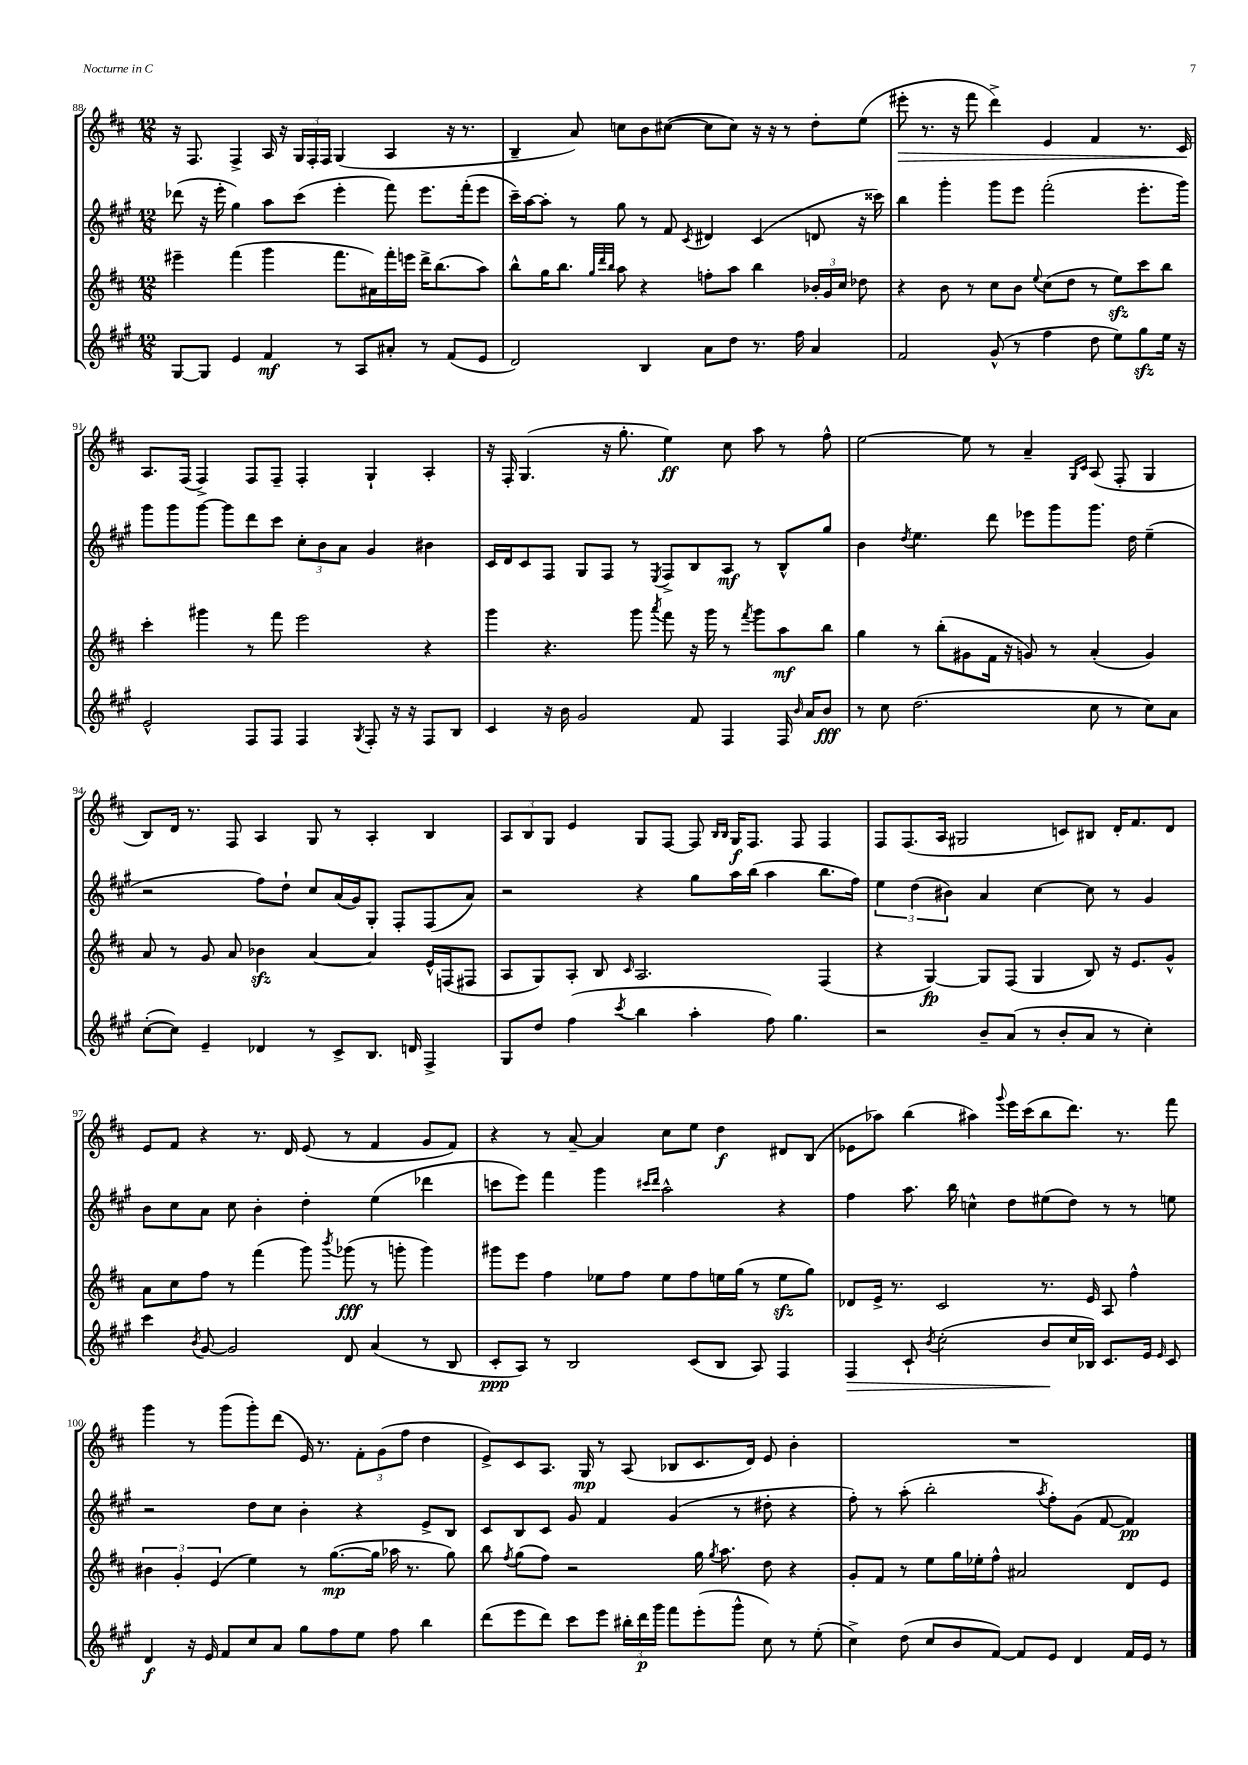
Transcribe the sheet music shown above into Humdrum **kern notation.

**kern	**kern	**kern	**kern
*staff4	*staff3	*staff2	*staff1
*clefG2	*clefG2	*clefG2	*clefG2
*k[f#c#g#]	*k[f#c#]	*k[f#c#g#]	*k[f#c#]
*M12/8	*M12/8	*M12/8	*M12/8
[8G#	4eee#~	(8ddd-	16r
.	.	.	8.F#
8G#]	.	16r	.
.	.	16eee'	.
4e	(4fff#	4gg#)	4F#^
4f#	4ggg	8aa	16A
.	.	.	16r
.	.	(8ccc#	24G
.	.	.	24F#'
.	.	.	24F#
8r	8.fff#	4eee'	(4G
8A	.	.	.
.	16a#)	.	.
8a#'	16fff#'	8fff#)	4A
.	16eee	.	.
8r	16ddd^	8.eee	.
.	(8.bb	.	.
(8f#	.	.	16r
.	.	(16fff#'	8.r
8e	8aa)	8eee	.
=	=	=	=
2d)	8bb^^	16ccc#~)	4B~
.	.	[16aa	.
.	16gg	8aa']	.
.	8.bb	.	.
.	.	8r	8a)
.	32qqgg	.	.
.	32qqddd	.	.
.	32qqbb	.	.
.	8aa	8gg#	8cc
4B	4r	8r	8b
.	.	8f#	([8cc#
.	.	8qc#	.
8a	8ff'	4d#	8cc#]
8dd	8aa	.	8cc#)
8.r	4bb	(4c#	16r
.	.	.	16r
.	.	.	8r
16ff#	.	.	.
4a	24b-'	8d	8dd'
.	24g	.	.
.	24cc#	.	.
.	8dd-	16r	(8ee
.	.	16ccc##)	.
=	=	=	=
2f#	4r	4bb	8eee#'
.	.	.	8.r
.	8b	4ggg#'	.
.	.	.	16r
.	8r	.	8fff#
(8g#^^	8cc#	8ggg#	4ddd^)
8r	8b	8eee	.
.	8qqee	.	.
4ff#	(8cc#	(2fff#'	4e
.	8dd	.	.
8dd	8r	.	4f#
8ee)	8ee)	.	.
8gg#	8ccc#	8.eee'	8.r
16ee	8bb	.	.
16r	.	16ggg#)	16c#
=	=	=	=
2e^^	4ccc#'	8ggg#	8.A
.	.	8ggg#	.
.	.	.	(16F#
.	4ggg#	[8ggg#	4F#^)
.	.	8ggg#]	.
8F#	8r	8ddd	8F#
8F#	8fff#	8ccc#	8F#~
4F#	2eee	12cc#'	4F#'
.	.	12b	.
.	.	12a	.
8qG#	.	.	.
8F#'	.	4g#	4G`
16r	.	.	.
16r	.	.	.
8F#	4r	4b#	4A'
8B	.	.	.
=	=	=	=
4c#	4ggg	16c#	16r
.	.	16d	16F#'
.	.	8c#	(4.G
16r	4.r	8F#	.
16b	.	.	.
2g#	.	8G#	.
.	.	8F#	16r
.	.	.	8.gg'
.	8ggg	8r	.
.	8qaaa	8qE	.
.	8fff#	8F#^	4ee)
8f#	16r	8B	.
.	16ggg	.	.
4F#	8r	8A	8cc#
.	8qfff#	.	.
.	8ggg	8r	8aa
16F#	8aa	8B^^	8r
16qqb	.	.	.
16a	.	.	.
8b	8bb	8gg#	8ff#^^
=	=	=	=
8r	4gg	4b	[2ee
8cc#	.	.	.
.	.	8qdd	.
(2.dd	8r	4.ee	.
.	(8bb'	.	.
.	8g#	.	8ee]
.	16f#	8ddd	8r
.	16r	.	.
.	8g)	8eee-	4a~
.	8r	8ggg#	.
.	.	.	16qqG
.	.	.	16qqc#
8cc#	(4a'	8.ggg#	(8A
8r	.	.	8F#'
.	.	16dd	.
8cc#)	4g)	(4ee~	4G
8a	.	.	.
=	=	=	=
([8cc#'	8a	2r	8B)
8cc#])	8r	.	16d
.	.	.	8.r
4e~	8g	.	.
.	8a	.	8F#
4d-	4b-	8ff#)	4A
.	.	8dd`	.
8r	[4a	8cc#	8G
8c#^	.	(16a	8r
.	.	16g#)	.
8.B	4a]	8G#'	4A'
.	.	8F#'	.
16d	.	.	.
4F#^	16e^^	(8F#	4B
.	(16F	.	.
.	8F#	8a)	.
=	=	=	=
8G#	8A	2r	12A
.	.	.	12B
8dd	8G)	.	.
.	.	.	12G
(4ff#	8A'	.	4e
.	8B	.	.
8qccc#	16qqc#	.	.
4bb	2.A	4r	8G
.	.	.	[8F#
4aa'	.	8gg#	8F#]
.	.	.	16qqB
.	.	.	16qqB
.	.	16aa	16G
.	.	(16bb	8.F#
8ff#)	.	4aa	.
4.gg#	.	.	8F#
.	(4F#	8.bb	4F#
.	.	16ff#)	.
=	=	=	=
2r	4r	6ee	8F#
.	.	.	(8.F#
.	.	(6dd	.
.	[4G)	.	.
.	.	.	16A
.	.	6b#)	.
.	.	.	2G#
8b~	8G]	4a	.
(8a	(8F#	.	.
8r	4G	[4cc#	.
8b'	.	.	8c)
8a	8B)	8cc#]	8B#
8r	16r	8r	16d'
.	8.e	.	8.f#
4cc#')	.	4g#	.
.	8g^^	.	8d
=	=	=	=
4ccc#	8a	8b	8e
.	8cc#	8cc#	8f#
8qb	.	.	.
[8g#	8ff#	8a	4r
2g#]	8r	8cc#	.
.	(4fff#	4b'	8.r
.	.	.	16d
.	8ggg)	4dd'	(8e
.	8qbbb	.	.
8d	(8ggg-	.	8r
(4a	8r	(4ee	4f#
.	8ggg'	.	.
8r	4ggg)	4ddd-	8g
8B	.	.	8f#)
=	=	=	=
8c#'	8ggg#	8ccc	4r
8A)	8eee	8eee)	.
8r	4ff#	4fff#	8r
2B	.	.	[8a~
.	8ee-	4ggg#	4a]
.	8ff#	.	.
.	.	16qqccc#	.
.	.	16qqddd	.
.	8ee-	2aa^^	8cc#
(8c#	8ff#	.	8ee
8B	16ee	.	4dd
.	(16gg	.	.
8A)	8r	.	.
4F#	8ee	4r	8d#
.	8gg)	.	(8B
=	=	=	=
4F#	8d-	4ff#	8e-
.	16e^	.	8aa-)
.	8.r	.	.
8c#`	.	8.aa	(4bb
8qb	.	.	.
(2cc#'	2c#	.	.
.	.	16bb	.
.	.	4cc^^	4aa#)
.	.	.	8qqggg
.	.	8dd	16eee
.	.	.	(16ccc#
8b	8.r	(8ee#	8bb
16cc#	.	8dd)	8.ddd)
16B-)	16e	.	.
8.c#	8A	8r	.
.	.	.	8.r
.	4ff#^^	8r	.
16e	.	.	.
16qqe	.	.	.
8c#	.	8ee	8fff#
=	=	=	=
4d	6b#	2r	4ggg
.	6g'	.	.
16r	.	.	8r
16e	.	.	.
.	(6e	.	.
8f#	.	.	(8ggg
8cc#	4ee)	8dd	8ggg')
8a	.	8cc#	(8ddd
8gg#	8r	4b'	16e)
.	.	.	8.r
8ff#	([8.gg	.	.
8ee	.	4r	12f#'
.	16gg]	.	.
.	.	.	(12g
8ff#	16aa-	.	.
.	.	.	12ff#
.	8.r	.	.
4bb	.	8e^	4dd
.	8gg)	8B	.
=	=	=	=
(8ddd	8bb	8c#	8e^)
.	8qff#	.	.
8eee	(8gg	8B	8c#
8ddd)	8ff#)	8c#	8.A
8ccc#	2r	8g#	.
.	.	.	16G
8eee	.	4f#	8r
24bb#'	.	.	(8A
24ddd	.	.	.
24ggg#	.	.	.
8fff#	.	(4g#	8B-
(8eee'	16gg	.	8.c#
.	8qgg	.	.
.	8.aa	.	.
8ggg#^^	.	8r	.
.	.	.	16d)
8cc#)	8dd	8dd#'	8e
8r	4r	4r	4b'
(8ee'	.	.	.
=	=	=	=
4cc#^)	8g'	8ff#')	1.r
.	8f#	8r	.
(8dd	8r	(8aa'	.
8cc#	8ee	2bb'	.
8b	16gg	.	.
.	16ee-'	.	.
[8f#)	8ff#^^	.	.
8f#]	2a#	.	.
.	.	8qaa	.
8e	.	8ff#')	.
4d	.	(8g#	.
.	.	[8f#	.
16f#	8d	4f#])	.
16e	.	.	.
8r	8e	.	.
==	==	==	==
*-	*-	*-	*-
